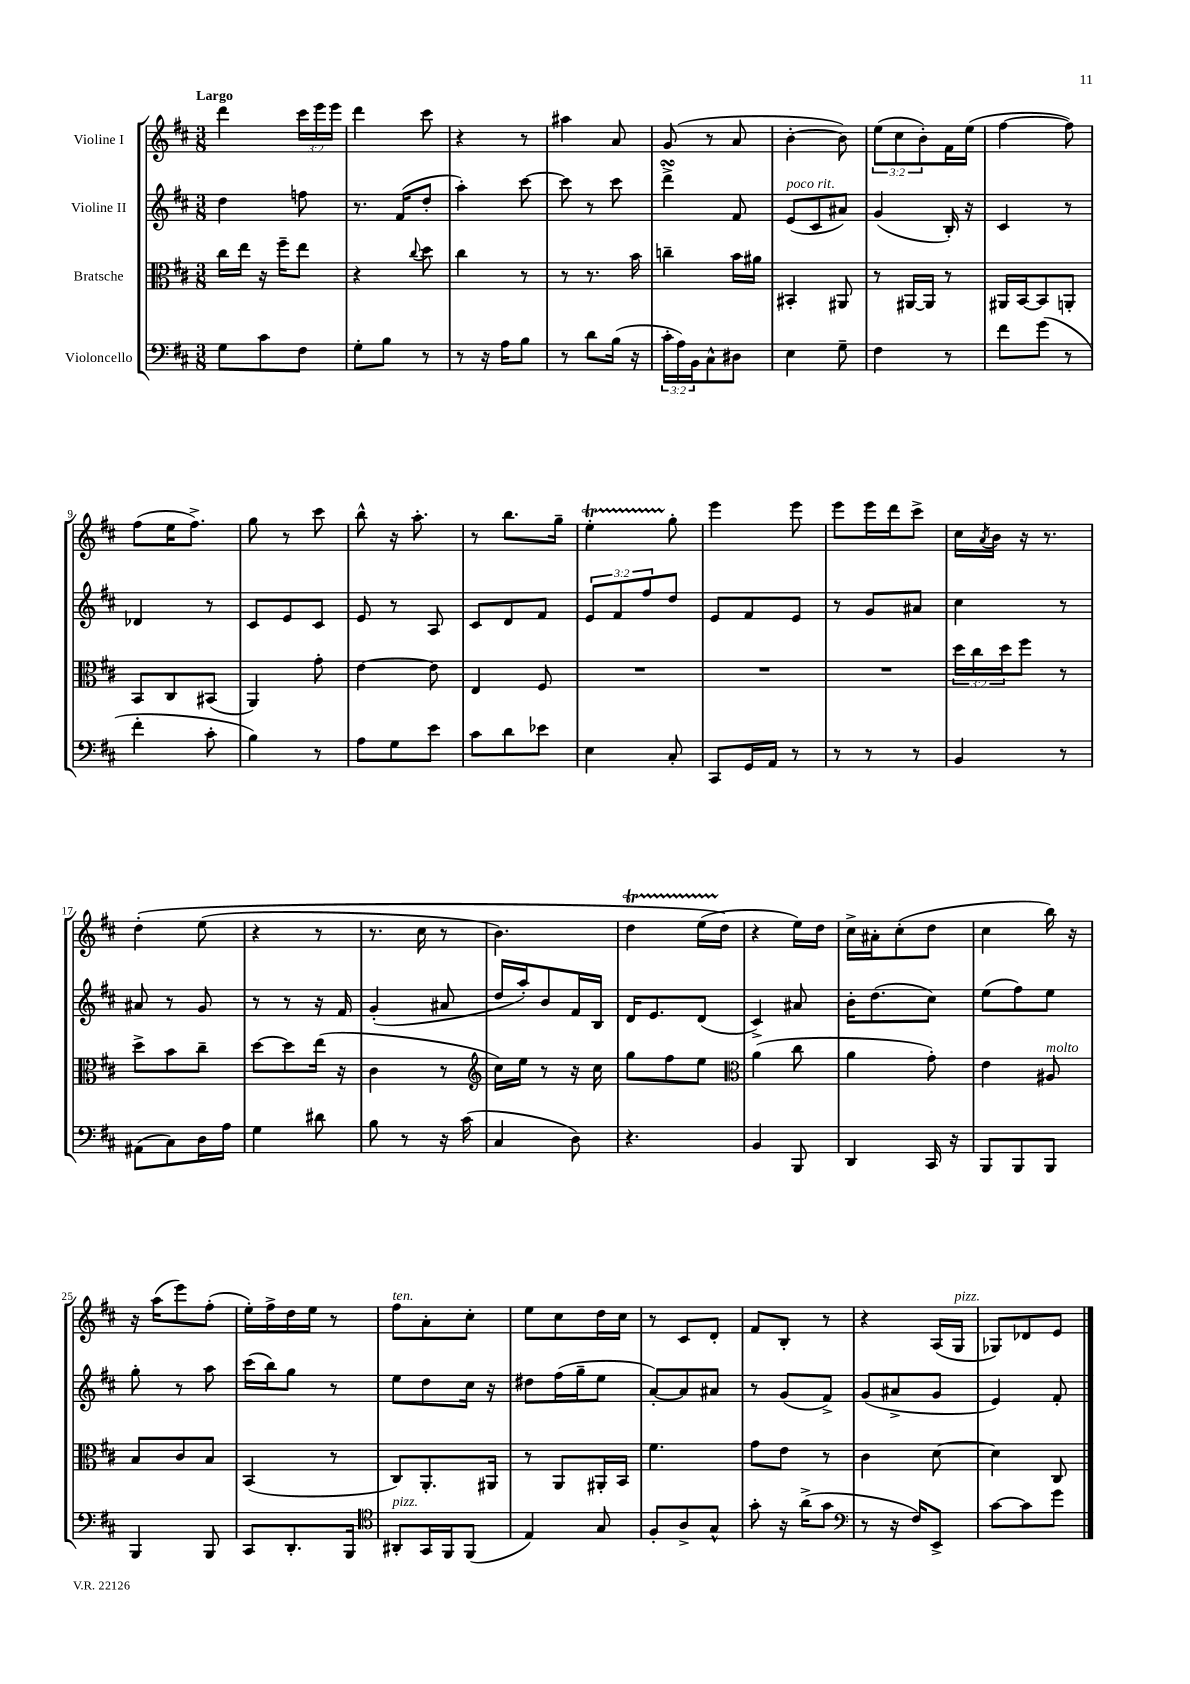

**kern	**kern	**kern	**kern
*staff4	*staff3	*staff2	*staff1
*clefF4	*clefC3	*clefG2	*clefG2
*k[f#c#]	*k[f#c#]	*k[f#c#]	*k[f#c#]
*M3/8	*M3/8	*M3/8	*M3/8
8G	16cc#	4dd	4ddd
.	16ee	.	.
8c#	16r	.	.
.	16ff#~	.	.
8F#	8ee	8ff	24ccc#
.	.	.	24eee
.	.	.	24eee
=	=	=	=
8G'	4r	8.r	4ddd
8B	.	.	.
.	.	(16f#	.
.	8qqcc#	.	.
8r	8dd	8dd'	8ccc#
=	=	=	=
8r	4cc#	4aa')	4r
16r	.	.	.
16A	.	.	.
8B	8r	[8ccc#	8r
=	=	=	=
8r	8r	8ccc#]	4aa#
8d	8.r	8r	.
(16B	.	8ccc#	8a
16r	16b	.	.
=	=	=	=
24c#'	4cc~	4ddd^	(8g
24A)	.	.	.
24BB	.	.	.
8C#^^	.	.	8r
8D#	16b	8f#	8a
.	16a#	.	.
=	=	=	=
4E	4BB#'	(8e	[4b'
.	.	8c#	.
8G~	8AA#	8a#)	8b])
=	=	=	=
4F#	8r	(4g	(12ee
.	.	.	12cc#
.	[16AA#	.	.
.	.	.	12b')
.	16AA#]	.	.
8r	8r	16B')	16f#
.	.	16r	(16ee
=	=	=	=
8f#	16AA#	4c#	[4ff#
.	[16BB	.	.
(8g	8BB]	.	.
8r	8AA'	8r	8ff#])
=	=	=	=
4f#'	8BB	4d-	(8ff#
.	8C#	.	16ee
.	.	.	8.ff#^)
8c#'	(8BB#	8r	.
=	=	=	=
4B)	4AA)	8c#	8gg
.	.	8e	8r
8r	8g'	8c#	8ccc#
=	=	=	=
8A	[4e	8e	8bb^^
8G	.	8r	16r
.	.	.	8.aa'
8e	8e]	8A	.
=	=	=	=
8c#	4E	8c#	8r
8d	.	8d	8.bb
8e-	8F#	8f#	.
.	.	.	16gg~
=	=	=	=
4E	4.r	12e	4ee'
.	.	12f#	.
.	.	12ff#	.
8C#'	.	8dd	8gg'
=	=	=	=
8CC#	4.r	8e	4eee
16GG	.	8f#	.
16AA	.	.	.
8r	.	8e	8eee
=	=	=	=
8r	4.r	8r	8eee
8r	.	8g	16eee
.	.	.	16ddd
8r	.	8a#	8ccc#^
=	=	=	=
4BB	24dd	4cc#	16cc#
.	24cc#	.	.
.	.	.	8qa
.	.	.	16b
.	24dd	.	.
.	8ff#	.	16r
.	.	.	8.r
8r	8r	8r	.
=	=	=	=
(8AA#	8dd^	8a#	&(4dd'
8C#)	8b	8r	.
16D	8cc#~	8g	(8ee
16A	.	.	.
=	=	=	=
4G	[8dd	8r	4r
.	8dd]	8r	.
8d#	(16ee	16r	8r
.	16r	16f#	.
=	=	=	=
8B	4c#	(4g'	8.r
8r	.	.	.
.	.	.	16cc#
16r	8r	8a#	8r
(16c#	.	.	.
=	=	=	=
*	*clefG2	*	*
4C#	16cc#)	16dd	4.b)
.	16ee	16aa')	.
.	8r	8b	.
8D)	16r	16f#	.
.	16cc#	16B	.
=	=	=	=
4.r	8gg	16d	4dd
.	.	8.e	.
.	8ff#	.	.
.	8ee	(8d	(16ee
.	.	.	16dd&)
=	=	=	=
*	*clefC3	*	*
4BB	(4a	4c#^)	4r
8BBB	8cc#	8a#	16ee)
.	.	.	16dd
=	=	=	=
4DD	4a	16b'	16cc#^
.	.	(8.dd	16a#'
.	.	.	(8cc#'
16CC#	8g')	8cc#)	8dd
16r	.	.	.
=	=	=	=
8BBB	4e	(8ee	4cc#
8BBB	.	8ff#)	.
8BBB	8A#	8ee	16bb)
.	.	.	16r
=	=	=	=
4BBB	8B	8gg'	16r
.	.	.	(16aa
.	8c#	8r	8eee)
8BBB	8B	8aa	(8ff#'
=	=	=	=
8CC#	(4BB	(16ccc#	16ee')
.	.	16bb)	16ff#^
8.DD'	.	8gg	16dd
.	.	.	16ee
.	8r	8r	8r
16BBB	.	.	.
=	=	=	=
*clefC4	*	*	*
8AA#'	8C#)	8ee	8ff#
16GG	8.AA'	8dd	8a'
16FF#	.	.	.
(8FF#	.	16cc#	8cc#'
.	16AA#	16r	.
=	=	=	=
4E)	8r	8dd#	8ee
.	8AA	(16ff#	8cc#
.	.	16gg~	.
8G	16AA#'	8ee	16dd
.	16BB	.	16cc#
=	=	=	=
8F#'	4.f#	[8a')	8r
8A^	.	8a]	8c#
8G^^	.	8a#	8d'
=	=	=	=
8g'	8g	8r	8f#
16r	8e	(8g	8B'
(16a^	.	.	.
8g	8r	8f#^)	8r
=	=	=	=
*clefF4	*	*	*
8r	4c#	(8g	4r
16r	.	8a#^	.
16F#)	.	.	.
8EE^	[8d	8g	(16A
.	.	.	16G
=	=	=	=
[8c#	4d]	4e)	8G-)
8c#]	.	.	8d-
8g	8C#	8f#'	8e
==	==	==	==
*-	*-	*-	*-
